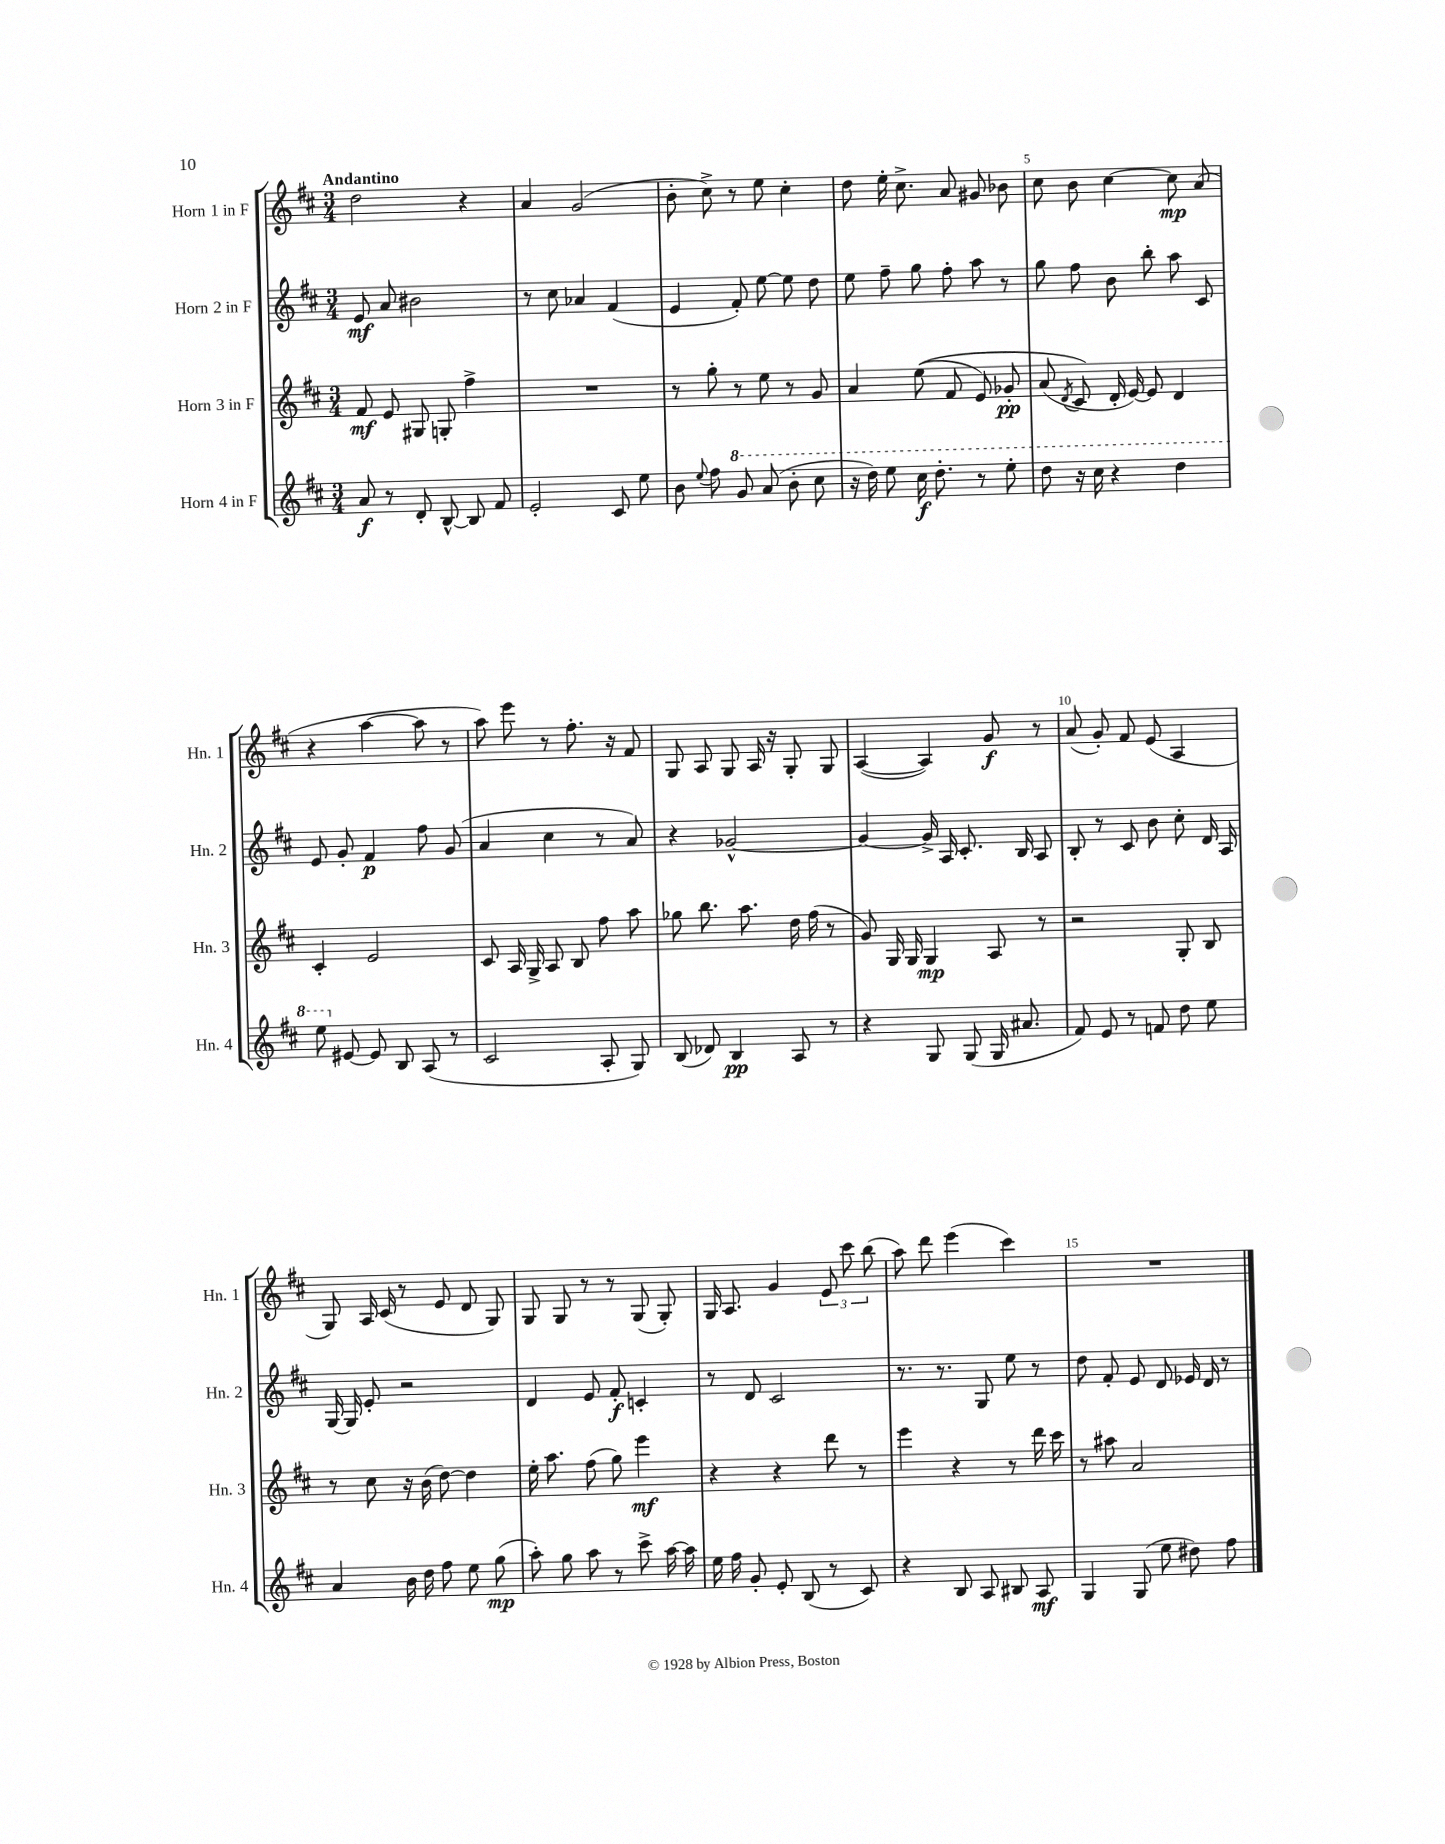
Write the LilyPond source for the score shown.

<<
\new StaffGroup <<
\new Staff = "s0" \with { instrumentName = "Horn 1 in F" shortInstrumentName = "Hn. 1" } {
    \clef treble \key d \major \numericTimeSignature \time 3/4 \tempo "Andantino"
    \autoBeamOff d''2 r4 |
    a'4 g'2( |
    b'8-. cis''8->) r8 e''8 cis''4-. |
    d''8 e''16-. cis''8.-> a'8 gis'8 bes'8 |
    cis''8 b'8 cis''4~ cis''8\mp a'8( |
    r4 a''4~ a''8 r8 |
    a''8) e'''8 r8 fis''8.-. r16 fis'8 |
    g8 a8 g8 a16 r16 g8-. g8 |
    a4~( a4) g'8\f r8 |
    a'8( g'8-.) fis'8 e'8( a4 |
    g8) a16 cis'16( r8 e'8 d'8 g8) |
    g8 g8 r8 r8 g8( g8-.) |
    g16 a8. g'4 \tuplet 3/2 { e'8 cis'''8 b''8( } |
    a''8) d'''8 e'''4( cis'''4) |
    R2. \bar "|." |
}
\new Staff = "s1" \with { instrumentName = "Horn 2 in F" shortInstrumentName = "Hn. 2" } {
    \clef treble \key d \major \numericTimeSignature \time 3/4
    \autoBeamOff e'8\mf a'8 bis'2 |
    r8 cis''8 aes'4 fis'4( |
    e'4 fis'8-.) e''8~ e''8 d''8 |
    e''8 fis''8-- g''8 fis''8-. a''8 r8 |
    g''8 fis''8 b'8 b''8-. a''8 cis'8 |
    e'8 g'8-. fis'4\p fis''8 g'8( |
    a'4 cis''4 r8 a'8) |
    r4 ges'2~-^ |
    ges'4~ ges'16-> a16 cis'8.-. b16 a8 |
    b8-. r8 cis'8 b'8 cis''8-. d'16 a16 |
    g16~ g16 e'8-. r2 |
    d'4 e'8 fis'8-.\f c'4-. |
    r8 d'8 cis'2 |
    r8. r8. g8 e''8 r8 |
    d''8 fis'8-. e'8 d'8 ees'16 d'16 r8 \bar "|." |
}
\new Staff = "s2" \with { instrumentName = "Horn 3 in F" shortInstrumentName = "Hn. 3" } {
    \clef treble \key d \major \numericTimeSignature \time 3/4
    \autoBeamOff fis'8\mf e'8 gis8 g8-. fis''4-> |
    R2. |
    r8 g''8-. r8 e''8 r8 g'8 |
    a'4 e''8(\( fis'8 e'8) ges'8-.\pp |
    a'8( \acciaccatura { d'8 } cis'8\) d'16-. e'16~) e'8 d'4 |
    cis'4-. e'2 |
    cis'8 a16 g16-> a8 b8 fis''8 a''8 |
    ges''8 b''8. a''8. d''16 fis''16( r8 |
    g'8) g16 g16 g4\mp a8 r8 |
    r2 g8-. b8 |
    r8 cis''8 r16 b'16( d''8~) d''4 |
    e''16-. a''8. fis''8( g''8) e'''4\mf |
    r4 r4 d'''8 r8 |
    e'''4 r4 r8 d'''16 cis'''16 |
    r8 ais''8 a'2 \bar "|." |
}
\new Staff = "s3" \with { instrumentName = "Horn 4 in F" shortInstrumentName = "Hn. 4" } {
    \clef treble \key d \major \numericTimeSignature \time 3/4
    \autoBeamOff a'8\f r8 d'8-. b8~-^ b8 fis'8 |
    e'2-. cis'8 e''8 |
    b'8 \appoggiatura { e''8 } fis''8 \ottava #1 g''8 a''8( b''8-. cis'''8 |
    r16 d'''16) e'''8 cis'''16\f d'''8.-. r8 e'''8-. |
    d'''8 r16 cis'''16 r4 d'''4 |
    e'''8 \ottava #0 eis'8~ eis'8 b8 a8( r8 |
    cis'2 a8-. g8) |
    b8( des'8) b4\pp a8 r8 |
    r4 g8 g8( g16 ais'8. |
    fis'8) e'8 r8 f'8 d''8 e''8 |
    a'4 b'16 d''16 fis''8 e''8 g''8\mp( |
    a''8-.) g''8 a''8 r8 cis'''8-> a''16~ a''16 |
    e''16 fis''16 g'8-. e'8-. b8( r8 cis'8) |
    r4 b8 a8 bis8 a8\mf |
    g4 g8( e''8 dis''8) fis''8 \bar "|." |
}
>>
>>
\layout { \context { \Score \override BarNumber.break-visibility = ##(#f #t #t) barNumberVisibility = #(every-nth-bar-number-visible 5) } }
